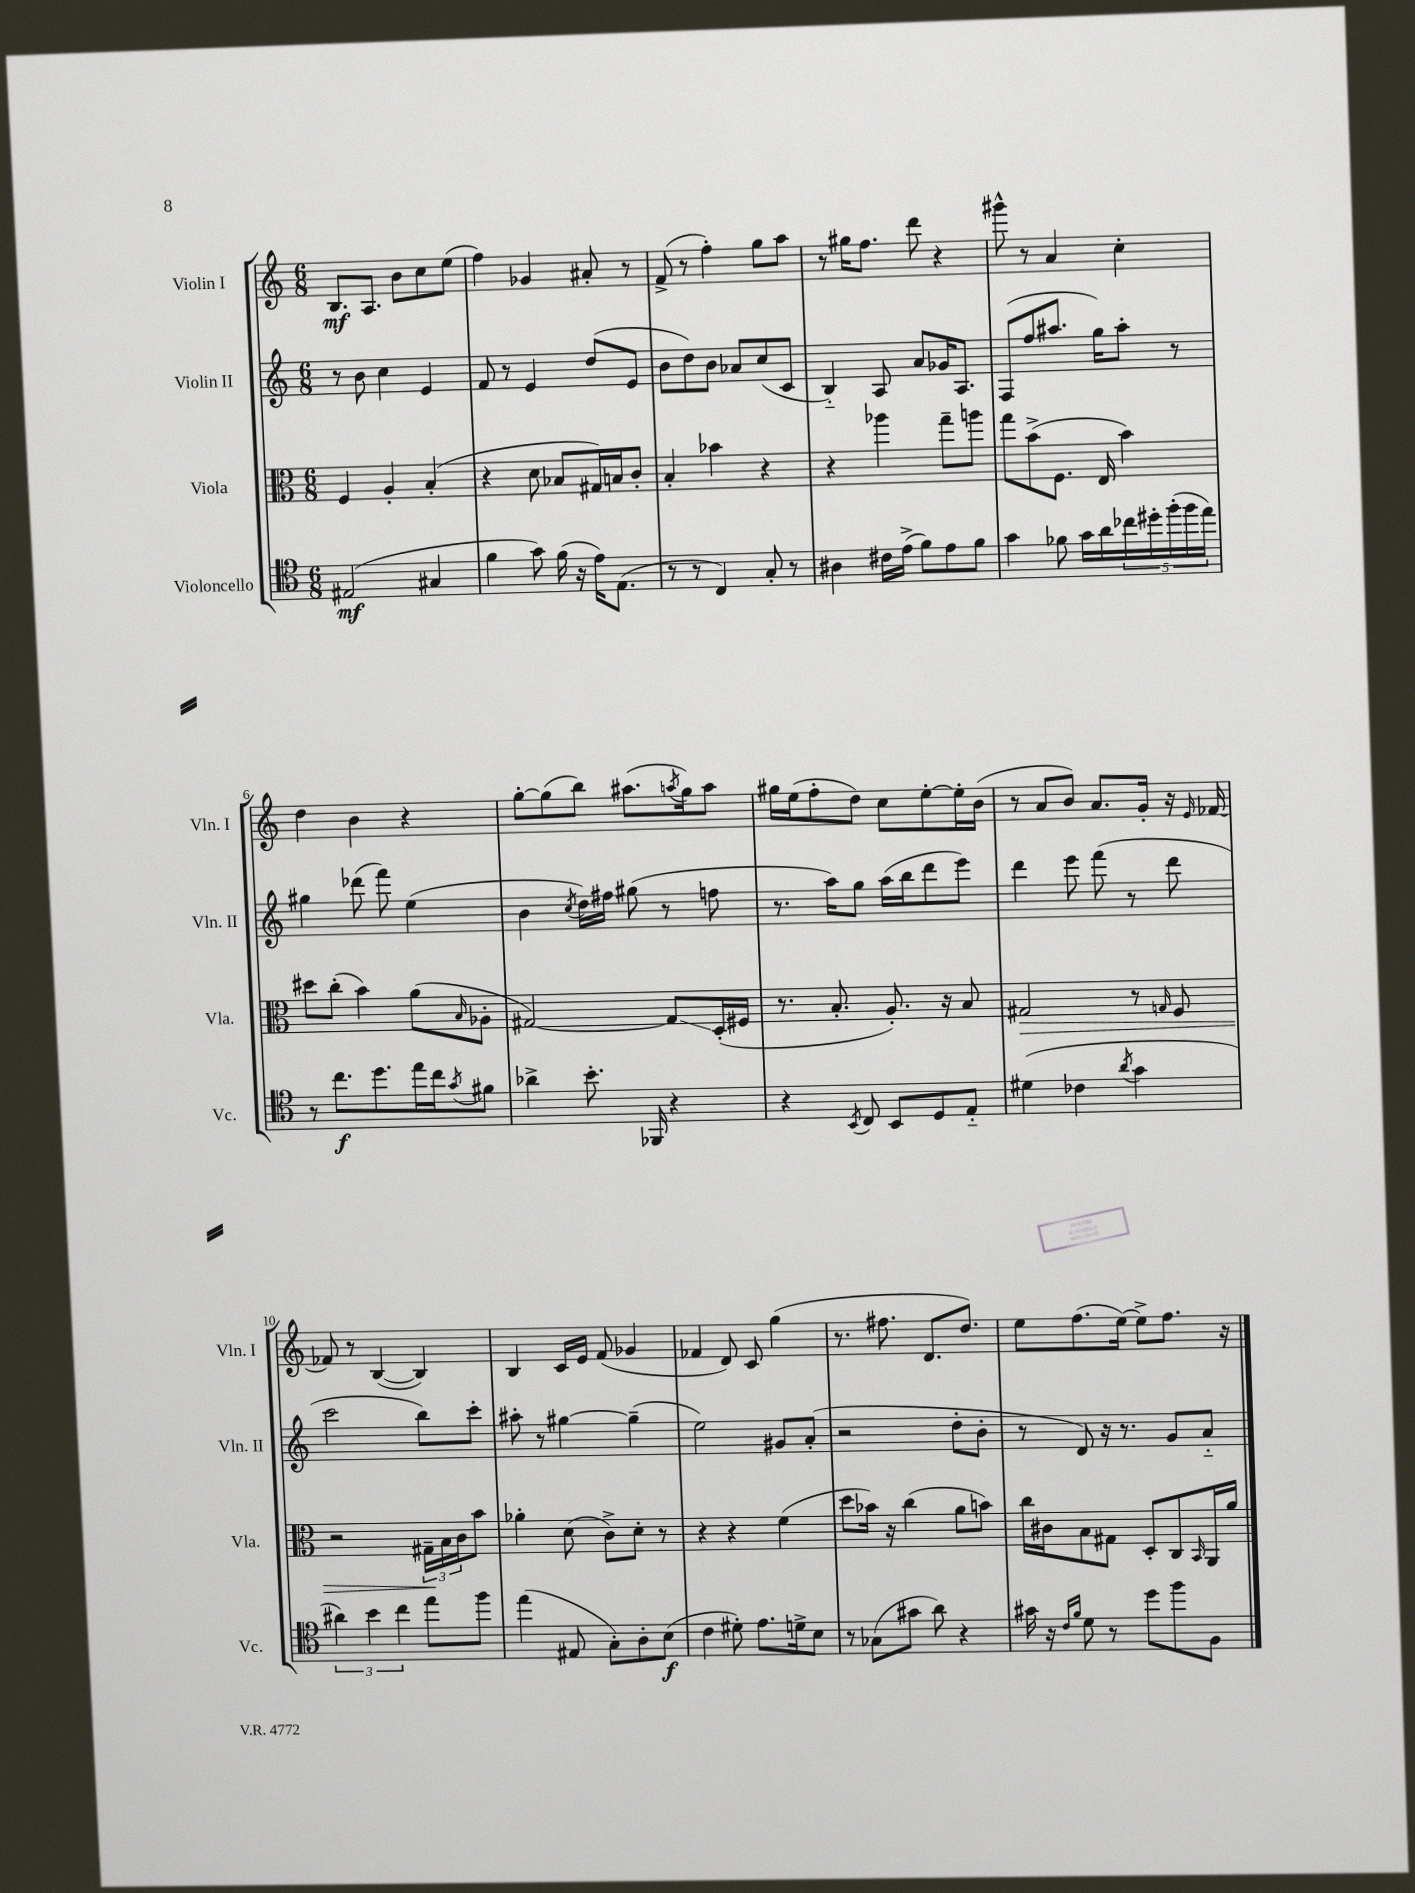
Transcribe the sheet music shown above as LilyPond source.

<<
\new StaffGroup <<
\new Staff = "s0" \with { instrumentName = "Violin I" shortInstrumentName = "Vln. I" } {
    \clef treble \key c \major \numericTimeSignature \time 6/8
    b8.\mf a8. b'8 c''8 e''8( |
    f''4) ges'4 ais'8-. r8 |
    f'8->( r8 f''4-.) g''8 a''8 |
    r8 gis''16 f''8. d'''8 r4 |
    gis'''8-^ r8 a'4 c''4-. |
    d''4 b'4 r4 |
    g''8~-. g''8( b''8) ais''8.( \acciaccatura { a''8 } g''16) a''8 |
    gis''16 e''16( f''8-. d''8) c''8 e''8~-. e''16-. b'16( |
    r8 a'8 b'8) a'8. g'16-. r16 \grace { e'16 } fes'16~ |
    fes'8 r8 b4~( b4) |
    b4 c'16 e'16 f'8( ges'4 |
    fes'4 d'8) c'8 g''4( |
    r8. fis''8. d'8. d''8.) |
    e''8 f''8.( e''16~) e''8-> f''8. r16 \bar "|." |
}
\new Staff = "s1" \with { instrumentName = "Violin II" shortInstrumentName = "Vln. II" } {
    \clef treble \key c \major \numericTimeSignature \time 6/8
    r8 b'8 c''4 e'4 |
    f'8 r8 e'4 d''8( e'8 |
    b'8 d''8) b'8 aes'8 c''8( c'8 |
    b4-_) a8 a'8 ges'16 a8. |
    f8( f''8 ais''8. g''16) ais''8-. r8 |
    gis''4 des'''8( f'''8) e''4( |
    b'4 \acciaccatura { c''8 } d''16) fis''16 gis''8( r8 f''8 |
    r8. a''16) g''8 a''16( b''16 d'''8 e'''8) |
    d'''4 e'''8 f'''8( r8 d'''8 |
    c'''2 b''8) c'''8-. |
    ais''8-. r8 gis''4~ gis''4--( |
    e''2) gis'8 a'8-.( |
    r2 d''8-. b'8-. |
    r8 d'8) r16 r8. g'8 a'8-_ \bar "|." |
}
\new Staff = "s2" \with { instrumentName = "Viola" shortInstrumentName = "Vla." } {
    \clef alto \key c \major \numericTimeSignature \time 6/8
    f4 a4-. b4-.( |
    r4 d'8 bes8 gis16) b16 c'8-. |
    b4-. bes'4 r4 |
    r4 aes''4 g''8-- a''8 |
    g''8 b'8->( f8. e16 b'4) |
    dis''8 c''8-.( b'4) a'8( \grace { b16 } aes8-. |
    gis2~) gis8\glissando d16-.( fis16 |
    r8. b8.-. a8.-.) r16 b8 |
    gis2\> r8 \grace { g16 } f8 |
    r2 \tuplet 3/2 { gis16--\! b16 c'16 } b'8 |
    aes'4-. d'8( c'8->) d'8-. r8 |
    r4 r4 f'4( |
    d''8 bes'16) r16 c''4( a'8 b'8) |
    c''16 cis'16 b8 gis8 d8-. c8 \grace { b,16 } a,16 a'16 \bar "|." |
}
\new Staff = "s3" \with { instrumentName = "Violoncello" shortInstrumentName = "Vc." } {
    \clef tenor \key c \major \numericTimeSignature \time 6/8
    eis2\mf( gis4 |
    f'4 g'8) f'16( r16 e'16) e8.( |
    r8 r8 c4) g8-. r8 |
    ais4 cis'16 e'16->( f'8) e'8 f'8 |
    g'4 fes'8 g'16 a'16 \tuplet 5/4 { ces''16 dis''16-. f''16-.( f''16 e''16) } |
    r8 c''8.\f d''8. e''16 c''16 \acciaccatura { g'8 } fis'8 |
    aes'4-> b'8.-. fes,16 r4 |
    r4 \acciaccatura { b,8 } c8 b,8 d8 e8-_ |
    dis'4( ces'4 \acciaccatura { a'8 } g'4 |
    \tuplet 3/2 { ais'4) b'4 c''4 } e''8 f''8 |
    e''4( eis8 g8-.) a8-. b8\f( |
    c'4 dis'8-.) e'8. d'16-> b8 |
    r8 ges8( gis'8 a'8) r4 |
    gis'16 r16 \grace { c'16 f'16 } d'8 r8 d''8 f''8 f8 \bar "|." |
}
>>
>>
